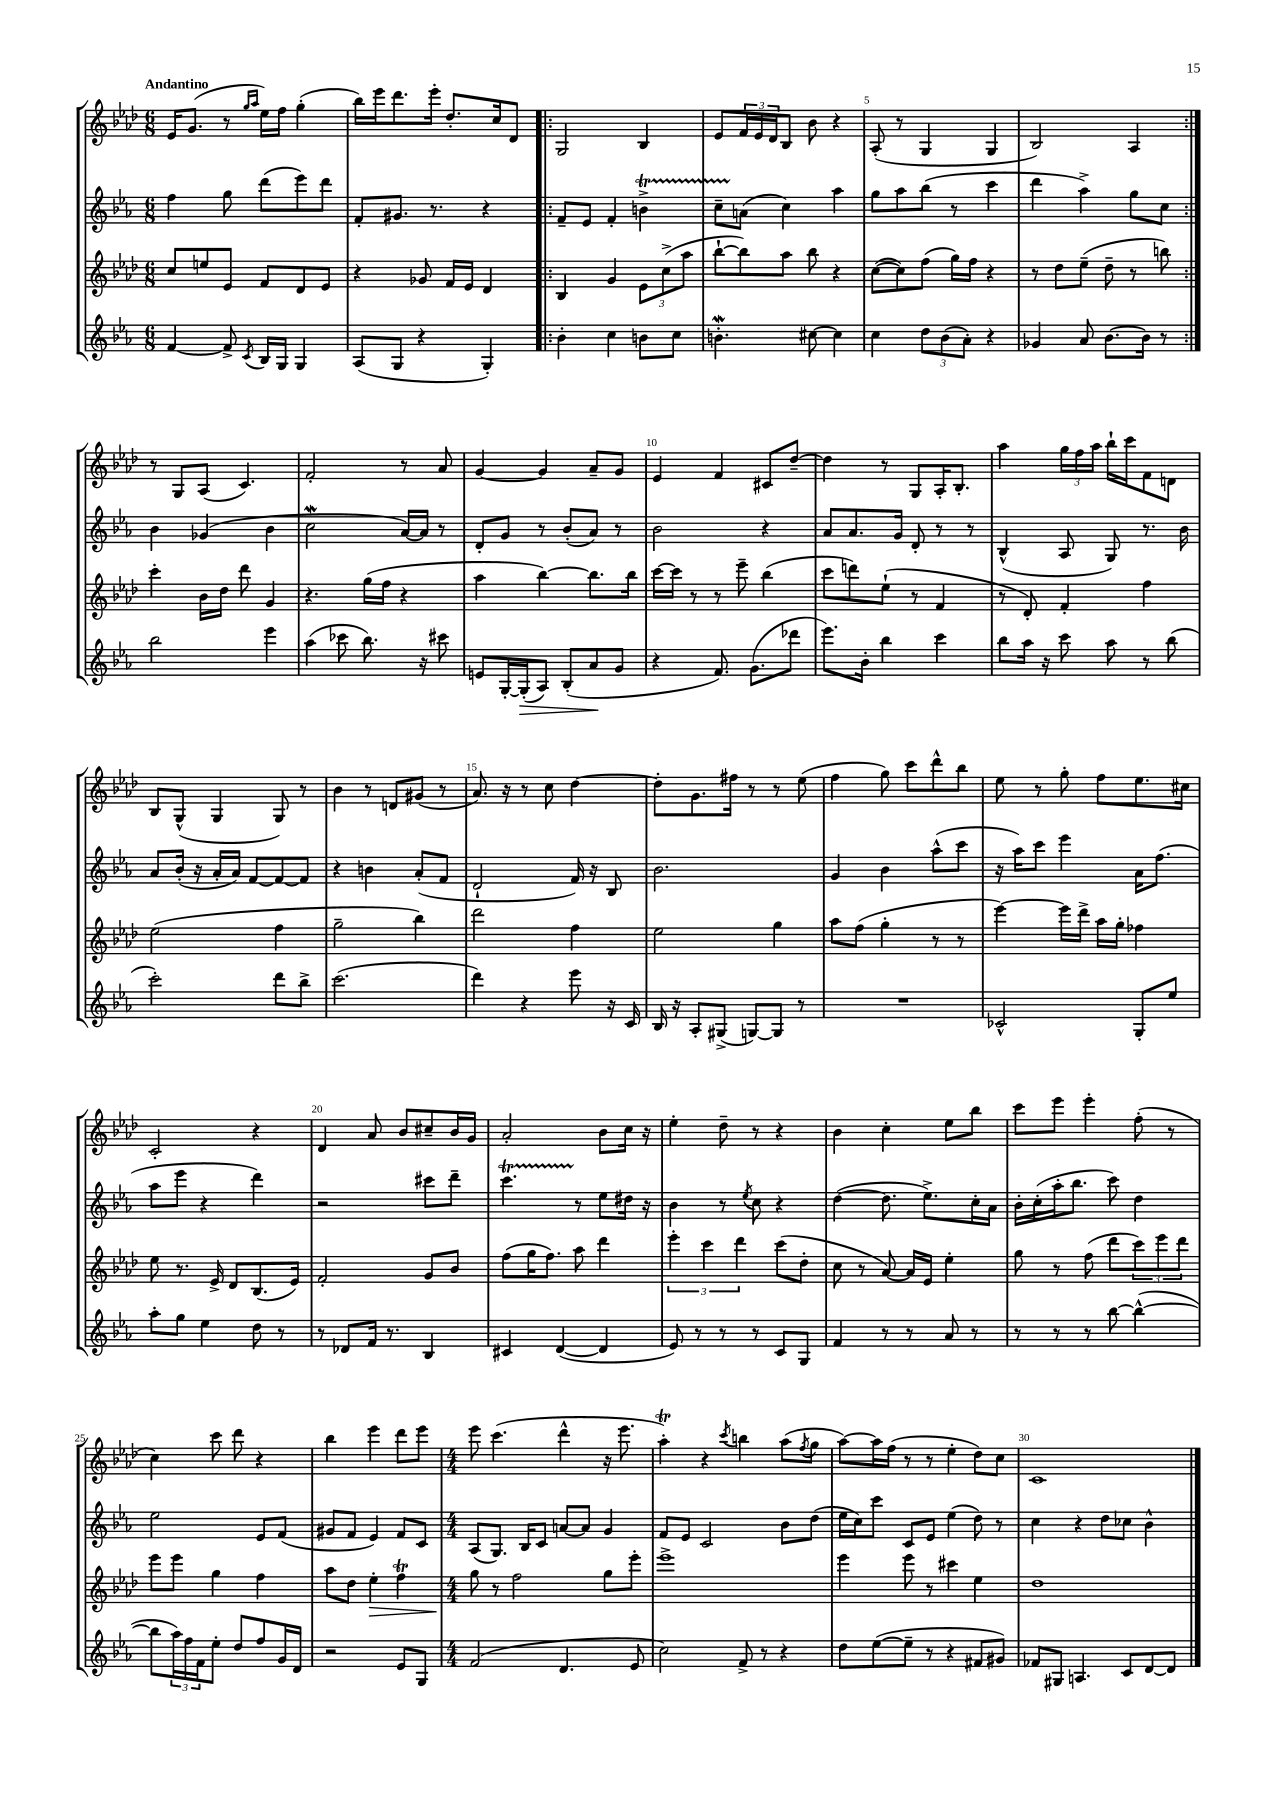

**kern	**dynam	**kern	**dynam	**kern	**kern
*part4	*part4	*part3	*part3	*part2	*part1
*staff4	*staff4	*staff3	*staff3	*staff2	*staff1
*clefG2	*	*clefG2	*	*clefG2	*clefG2
*k[b-e-a-]	*	*k[b-e-a-d-]	*	*k[b-e-a-]	*k[b-e-a-d-]
*M6/8	*	*M6/8	*	*M6/8	*M6/8
=1	=1	=1	=1	=1	=1
!	!	!	!	!	!LO:TX:a:B:t=Andantino
[4f/	.	8cc/L	.	4ff\	16e-/KL
.	.	.	.	.	(8.g/J
.	.	8een/	.	.	.
8f^/]	.	8e-/J	.	8gg\	8r
.	.	.	.	.	16qqgg/LL
8qc/	.	.	.	.	16qqaa-/JJ
16B-/LL	.	8f/L	.	(8ddd\L	16ee-\LL)
16G/JJ	.	.	.	.	16ff\JJ
4G/	.	8d-/	.	8eee-\)	(4gg'\
.	.	8e-/J	.	8ddd\J	.
=2	=2	=2	=2	=2	=2
(8A-/L	.	4r	.	8f'/L	16bb-\LL)
.	.	.	.	.	16eee-\J
8G/J	.	.	.	8.g#X/J	8.ddd-\
4r	.	8g-X/	.	.	.
.	.	.	.	8.r	16eee-'\Jk
.	.	16f/LL	.	.	8.dd-'/L
.	.	16e-/JJ	.	.	.
4G'/)	.	4d-/	.	4r	.
.	.	.	.	.	16cc/k
.	.	.	.	.	8d-/J
=3!|:	=3!|:	=3!|:	=3!|:	=3!|:	=3!|:
4b-'\	.	4B-/	.	8f~/L	2G/
.	.	.	.	8e-/J	.
4cc\	.	4g/	.	4f'/	.
8bn\L	.	12e-\L	.	4bnt^\	4B-/
.	.	(12cc^\	.	.	.
8cc\J	.	.	.	.	.
.	.	12aa-\J	.	.	.
=4	=4	=4	=4	=4	=4
4.bnW'\	.	[8bb-`\L	.	8ccTTT~\L	8e-/L
.	.	8bb-\])	.	(8an\J	24f/L
.	.	.	.	.	24e-/
.	.	.	.	.	24d-/J
.	.	8aa-\J	.	4cc\)	8B-/J
[8cc#X\	.	8bb-\	.	.	8b-\
4cc#\]	.	4r	.	4aa-\	4r
=5	=5	=5	=5	=5	=5
4cc\	.	([8cc\L	.	8gg\L	(8A-'/
.	.	8cc\])	.	8aa-\	8r
12dd\L	.	(8ff\J	.	(8bb-\J	4G/
(12b-\	.	.	.	.	.
.	.	16gg\LL)	.	8r	.
12a-'\J)	.	.	.	.	.
.	.	16ff\JJ	.	.	.
4r	.	4r	.	4ccc\	4G/
=6	=6	=6	=6	=6	=6
4g-X/	.	8r	.	4ddd\	2B-/)
.	.	8dd-\L	.	.	.
8a-/	.	(8ee-~\J	.	4aa-^\)	.
[8.b-\L	.	8dd-~\	.	.	.
.	.	8r	.	8gg\L	4A-/
16b-\Jk]	.	.	.	.	.
8r	.	8bbn\)	.	8cc\J	.
!!LO:LB:g=z
=7:|!	=7:|!	=7:|!	=7:|!	=7:|!	=7:|!
2bb-\	.	4ccc'\	.	4b-\	8r
.	.	.	.	.	8G/L
.	.	16b-\LL	.	(4g-X/	(8A-/J
.	.	16dd-\JJ	.	.	.
.	.	8ddd-\	.	.	4.c/)
4eee-\	.	4g/	.	4b-\	.
=8	=8	=8	=8	=8	=8
(4aa-\	.	4.r	.	2ccW\	2f'/
8ccc-X\	.	.	.	.	.
8.bb-\)	.	(16gg\LL	.	.	.
.	.	16ff\JJ	.	.	.
.	.	4r	.	[16a-/LL)	8r
16r	.	.	.	16a-/JJ]	.
8ccc#X\	.	.	.	8r	8a-/
=9	=9	=9	=9	=9	=9
8en/L	.	4aa-\	.	8d'/L	[4g/
[16G'/L	.	.	.	8g/J	.
!	!LO:HP:b	!	!	!	!
(16G'/J]	>	.	.	.	.
8A-/J)	.	[4bb-\)	.	8r	4g/]
(8B-'/L	.	.	.	(8b-'/L	.
8a-/	.	8.bb-\L]	.	8a-/J)	8a-~/L
8g/J	]	.	.	8r	8g/J
.	.	16bb-\Jk	.	.	.
=10	=10	=10	=10	=10	=10
4r	.	[16ccc\LL	.	2b-\	4e-/
.	.	16ccc\JJ]	.	.	.
.	.	8r	.	.	.
8.f/)	.	8r	.	.	4f/
.	.	8eee-~\	.	.	.
(8.g\L	.	.	.	.	.
.	.	(4bb-\	.	4r	8c#X/L
8ddd-X\J	.	.	.	.	[8dd-~/J
=11	=11	=11	=11	=11	=11
8.eee-\L)	.	8ccc\L	.	8a-/L	4dd-\]
.	.	8dddn\)	.	8.a-/	.
16b-'\Jk	.	.	.	.	.
4bb-\	.	(8ee-`\J	.	.	8r
.	.	.	.	16g/Jk	.
.	.	8r	.	8d'/	8G/L
4ccc\	.	4f/	.	8r	16A-'/K
.	.	.	.	.	8.B-'/J
.	.	.	.	8r	.
=12	=12	=12	=12	=12	=12
8bb-\L	.	8r	.	(4B-^^/	4aa-\
16aa-\Jk	.	8d-'/)	.	.	.
16r	.	.	.	.	.
8ccc\	.	4f'/	.	8A-/	24gg\LL
.	.	.	.	.	24ff\
.	.	.	.	.	24aa-\JJ
8aa-\	.	.	.	8G/)	16bb-`\LL
.	.	.	.	.	16ccc\J
8r	.	4ff\	.	8.r	8f\
(8bb-\	.	.	.	.	8dn\J
.	.	.	.	16b-\	.
!!LO:LB:g=z
=13	=13	=13	=13	=13	=13
2ccc'\)	.	(2ee-\	.	8a-/L	8B-/L
.	.	.	.	(16b-'/Jk	(8G^^/J
.	.	.	.	16r	.
.	.	.	.	16a-'/LL	4G/
.	.	.	.	16a-/JJ)	.
.	.	.	.	[8f/L	.
8ddd\L	.	4ff\	.	8f/_	8G/)
8bb-^\J	.	.	.	8f/J]	8r
=14	=14	=14	=14	=14	=14
(2.ccc\	.	2gg~\	.	4r	4b-\
.	.	.	.	4bn\	8r
.	.	.	.	.	8dn/L
.	.	4bb-\)	.	(8a-'/L	(8g#X/J
.	.	.	.	8f/J	8r
=15	=15	=15	=15	=15	=15
4ddd\)	.	2ddd-\	.	2d`/	8.a-/)
.	.	.	.	.	16r
4r	.	.	.	.	8r
.	.	.	.	.	8cc\
8eee-\	.	4ff\	.	16f/)	[4dd-\
.	.	.	.	16r	.
16r	.	.	.	8B-/	.
16c/	.	.	.	.	.
=16	=16	=16	=16	=16	=16
16B-/	.	2ee-\	.	2.b-\	8dd-'\L]
16r	.	.	.	.	.
8A-'/L	.	.	.	.	8.g\
(8G#X^/J	.	.	.	.	.
.	.	.	.	.	16ff#X\Jk
[8Gn/L)	.	.	.	.	8r
8G/J]	.	4gg\	.	.	8r
8r	.	.	.	.	(8ee-\
=17	=17	=17	=17	=17	=17
2.r	.	8aa-\L	.	4g/	4ff\
.	.	(8ff\J	.	.	.
.	.	4gg'\	.	4b-\	8gg\)
.	.	.	.	.	8ccc\L
.	.	8r	.	(8aa-^^\L	8ddd-^^\
.	.	8r	.	8ccc\J	8bb-\J
=18	=18	=18	=18	=18	=18
2c-X^^/	.	[4eee-\)	.	16r	8ee-\
.	.	.	.	16aa-\KL)	.
.	.	.	.	8ccc\J	8r
.	.	16eee-\LL]	.	4eee-\	8gg'\
.	.	16ddd-^\JJ	.	.	.
.	.	16aa-\LL	.	.	8ff\L
.	.	16gg'\JJ	.	.	.
8G'/L	.	4ff-X\	.	16a-\KL	8.ee-\
.	.	.	.	(8.ff\J	.
8ee-/J	.	.	.	.	.
.	.	.	.	.	16cc#X\Jk
!!LO:LB:g=z
=19	=19	=19	=19	=19	=19
8aa-'\L	.	8ee-\	.	8aa-\L	2c'/
8gg\J	.	8.r	.	8eee-\J	.
4ee-\	.	.	.	4r	.
.	.	16e-^/	.	.	.
.	.	8d-/L	.	.	.
8dd\	.	(8.B-/	.	4ddd\)	4r
8r	.	.	.	.	.
.	.	16e-/Jk)	.	.	.
=20	=20	=20	=20	=20	=20
8r	.	2f'/	.	2r	4d-/
8d-X/L	.	.	.	.	.
16f/Jk	.	.	.	.	8a-/
8.r	.	.	.	.	.
.	.	.	.	.	8b-/L
4B-/	.	8g/L	.	8ccc#X\L	8cc#X~/
.	.	8b-/J	.	8ddd~\J	16b-/L
.	.	.	.	.	16g/JJ
=21	=21	=21	=21	=21	=21
4c#X/	.	(8ff\L	.	4.cccT\	2a-'/
.	.	16gg\K	.	.	.
.	.	8.ff\J)	.	.	.
([4d/	.	.	.	.	.
.	.	8aa-\	.	8r	.
4d/]	.	4ddd-\	.	8ee-\L	8b-\L
.	.	.	.	16dd#X\Jk	16cc\Jk
.	.	.	.	16r	16r
=22	=22	=22	=22	=22	=22
8e-/)	.	6eee-'\	.	4b-\	4ee-'\
8r	.	.	.	.	.
.	.	6ccc\	.	.	.
8r	.	.	.	8r	8dd-~\
.	.	6ddd-\	.	.	.
.	.	.	.	8qee-/	.
8r	.	.	.	8cc\	8r
8c/L	.	(8ccc\L	.	4r	4r
8G/J	.	8dd-'\J	.	.	.
=23	=23	=23	=23	=23	=23
4f/	.	8cc\	.	([4dd\	4b-\
.	.	8r	.	.	.
8r	.	[8a-/)	.	8.dd\]	4cc'\
8r	.	16a-/LL]	.	.	.
.	.	16e-/JJ	.	8.ee-^\L)	.
8a-/	.	4ee-'\	.	.	8ee-\L
8r	.	.	.	16cc'\L	8bb-\J
.	.	.	.	16a-\JJ	.
=24	=24	=24	=24	=24	=24
8r	.	8gg\	.	16b-'\LL	8ccc\L
.	.	.	.	(16cc'\	.
8r	.	8r	.	16aa-'\J	8eee-\J
.	.	.	.	8.bb-\J	.
8r	.	(8ff\	.	.	4eee-'\
[8bb-\	.	8ddd-\L	.	8ccc\)	.
(4bb-^^\_	.	12ccc\)	.	4dd\	(8ff'\
.	.	12eee-\	.	.	.
.	.	.	.	.	8r
.	.	12ddd-\J	.	.	.
!!LO:LB:g=z
=25	=25	=25	=25	=25	=25
8bb-\L]	.	8eee-\L	.	2ee-\	4cc\)
24aa-\L)	.	8eee-\J	.	.	.
24ff\	.	.	.	.	.
24f\J	.	.	.	.	.
8ee-'\J	.	4gg\	.	.	8ccc\
8dd/L	.	.	.	.	8ddd-\
8ff/	.	4ff\	.	8e-/L	4r
16g/L	.	.	.	(8f/J	.
16d/JJ	.	.	.	.	.
=26	=26	=26	=26	=26	=26
2r	.	8aa-\L	.	8g#X/L	4bb-\
.	.	8dd-\J	.	8f/J	.
!	!	!	!LO:HP:b	!	!
.	.	4ee-'\	>	4e-/)	4eee-\
8e-/L	.	4ffT\	.	8f/L	8ddd-\L
8G/J	.	.	.	8c/J	8eee-\J
=27	=27	=27	=27	=27	=27
*M4/4	*	*M4/4	*	*M4/4	*M4/4
(2f/	.	8gg\	.	(8A-/L	8eee-\
.	.	8r	]	8.G/J)	(4.ccc\
.	.	2ff\	.	.	.
.	.	.	.	16B-/KL	.
.	.	.	.	8c/J	.
4.d/	.	.	.	[8an/L	4ddd-^^\
.	.	.	.	8a/J]	.
.	.	8gg\L	.	4g/	16r
.	.	.	.	.	8.eee-\
8e-/	.	8eee-'\J	.	.	.
=28	=28	=28	=28	=28	=28
2cc\)	.	1eee-^	.	8f/L	4aa-T'\)
.	.	.	.	8e-/J	.
.	.	.	.	2c/	4r
.	.	.	.	.	8qccc/
8f^/	.	.	.	.	4bbn\
8r	.	.	.	.	.
4r	.	.	.	8b-\L	(8aa-\L
.	.	.	.	.	8qff/
.	.	.	.	(8dd\J	8gg\J
=29	=29	=29	=29	=29	=29
8dd\L	.	4eee-\	.	16ee-\LL	[8aa-\L)
.	.	.	.	16cc\J)	.
([8ee-\	.	.	.	8ccc\J	16aa-\L]
.	.	.	.	.	(16ff\JJ
8ee-~\J]	.	8eee-\	.	8c/L	8r
8r	.	8r	.	8e-/J	8r
4r	.	4ccc#X\	.	(4ee-\	4ee-'\
8f#X/L	.	4ee-\	.	8dd\)	8dd-\L)
8g#X/J)	.	.	.	8r	8cc\J
=30	=30	=30	=30	=30	=30
8f-X/L	.	1dd-	.	4cc\	1c
8G#X/J	.	.	.	.	.
4.An/	.	.	.	4r	.
.	.	.	.	8dd\L	.
8c/L	.	.	.	8cc-X\J	.
[8d/	.	.	.	4b-^^\	.
8d/J]	.	.	.	.	.
==	==	==	==	==	==
*-	*-	*-	*-	*-	*-
